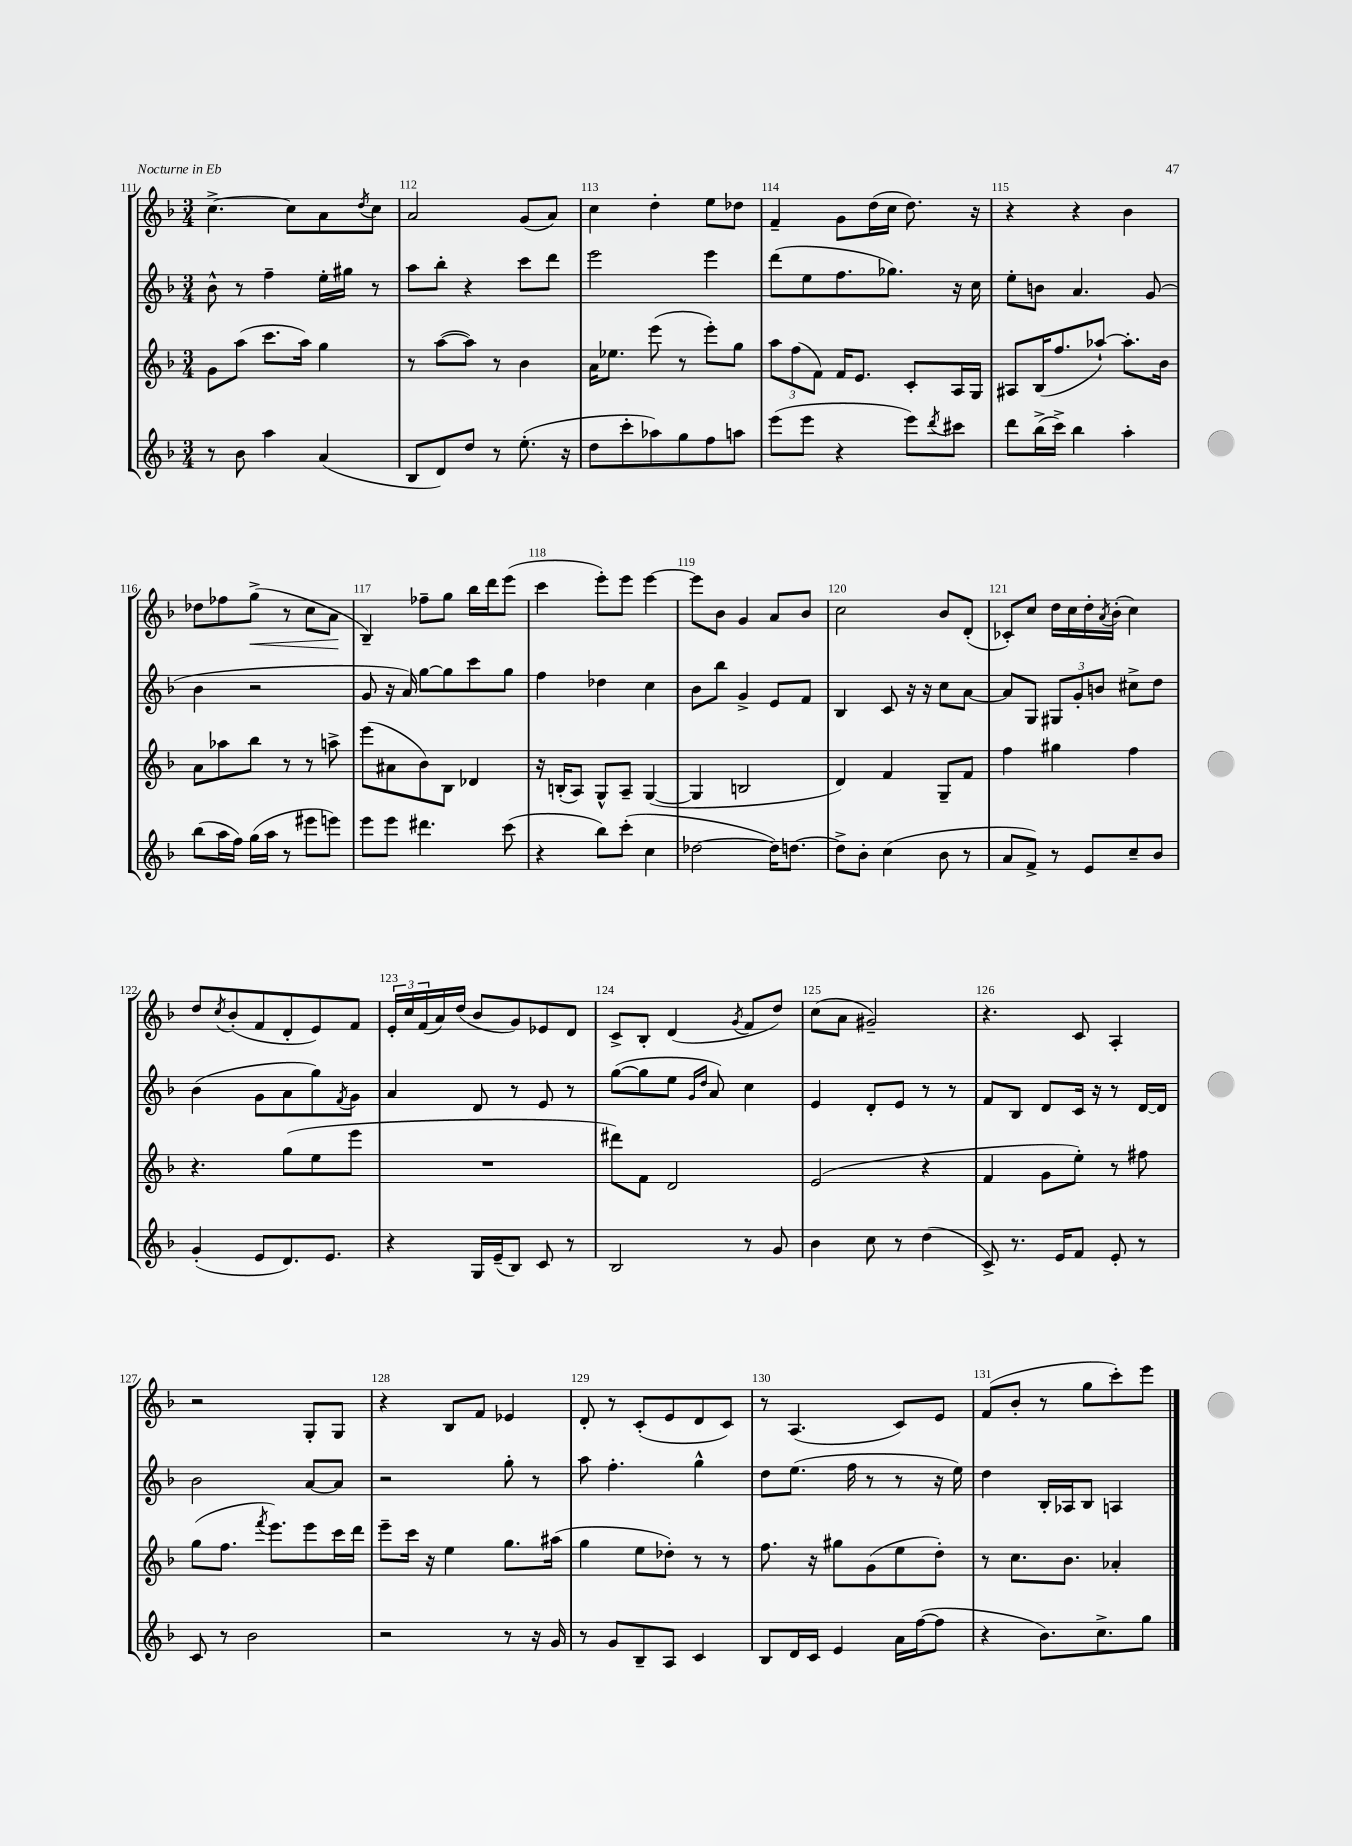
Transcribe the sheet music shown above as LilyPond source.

<<
\new StaffGroup <<
\new Staff = "s0" {
    \clef treble \key f \major \numericTimeSignature \time 3/4
    c''4.~-> c''8 a'8 \acciaccatura { d''8 } c''8 |
    a'2 g'8( a'8) |
    c''4 d''4-. e''8 des''8 |
    f'4-- g'8 d''16( c''16 d''8.) r16 |
    r4 r4 bes'4 |
    des''8 fes''8 g''8->\<( r8 c''8 a'8\! |
    bes4--) fes''8-- g''8 bes''16 d'''16 e'''8( |
    c'''4 e'''8-.) e'''8 e'''4~ |
    e'''8 bes'8 g'4 a'8 bes'8 |
    c''2 bes'8 d'8-.( |
    ces'8-.) c''8 d''16 c''16 d''16-. \acciaccatura { a'8 } bes'16-.( c''4) |
    d''8 \acciaccatura { c''8 } bes'8-.( f'8 d'8-. e'8) f'8 |
    \tuplet 3/2 { e'16-. c''16 f'16( } a'16) d''16( bes'8 g'8) ees'8 d'8 |
    c'8-> bes8-. d'4( \acciaccatura { g'8 } f'8 d''8) |
    c''8( a'8 gis'2--) |
    r4. c'8 a4-. |
    r2 g8-. g8 |
    r4 bes8 f'8 ees'4 |
    d'8-. r8 c'8-.( e'8 d'8 c'8) |
    r8 a4.( c'8) e'8 |
    f'8( bes'8-. r8 g''8 c'''8-.) e'''8 \bar "|." |
}
\new Staff = "s1" {
    \clef treble \key f \major \numericTimeSignature \time 3/4
    bes'8-^ r8 f''4-- e''16-. gis''16 r8 |
    a''8 bes''8-. r4 c'''8 d'''8 |
    e'''2 e'''4 |
    d'''8( e''8 f''8. ges''8.) r16 c''16 |
    e''8-. b'8 a'4. g'8( |
    bes'4 r2 |
    g'8 r16 a'16) g''8~ g''8 c'''8 g''8 |
    f''4 des''4 c''4 |
    bes'8 bes''8 g'4-> e'8 f'8 |
    bes4 c'8 r16 r16 c''8 a'8~ |
    a'8 g8 \tuplet 3/2 { gis8 g'8-. b'8 } cis''8-> d''8 |
    bes'4( g'8 a'8 g''8) \acciaccatura { f'8 } g'8 |
    a'4 d'8 r8 e'8 r8 |
    g''8~( g''8 e''8 \grace { g'16 d''16 } a'8) c''4 |
    e'4 d'8-. e'8 r8 r8 |
    f'8 bes8 d'8 c'16 r16 r8 d'16~ d'16 |
    bes'2 a'8~ a'8 |
    r2 g''8-. r8 |
    a''8 f''4.-. g''4-^ |
    d''8 e''8.( f''16 r8 r8 r16 e''16) |
    d''4 bes16-. aes16 bes8 a4 \bar "|." |
}
\new Staff = "s2" {
    \clef treble \key f \major \numericTimeSignature \time 3/4
    g'8 a''8( c'''8. a''16) g''4 |
    r8 a''8~( a''8) r8 bes'4 |
    a'16 ees''8. e'''8( r8 e'''8-.) g''8 |
    \tuplet 3/2 { a''8 f''8( f'8) } f'16 e'8. c'8-. a16 g16 |
    ais8 bes16( f''8. aes''8~-!) aes''8.-. bes'16 |
    a'8 aes''8 bes''8 r8 r8 a''8-> |
    e'''8( ais'8 bes'8) bes8 des'4 |
    r16 b16-.( a8) g8-^ a8-- g4~( |
    g4 b2 |
    d'4) f'4 g8-- f'8 |
    f''4 gis''4 f''4 |
    r4. g''8( e''8 e'''8 |
    R2. |
    dis'''8) f'8 d'2 |
    e'2( r4 |
    f'4 g'8 e''8-.) r8 fis''8 |
    g''8( f''8. \acciaccatura { f'''8 } e'''8.) e'''8 c'''16 d'''16 |
    e'''8-- c'''16 r16 e''4 g''8. ais''16( |
    g''4 e''8 des''8-.) r8 r8 |
    f''8. r16 gis''8 g'8( e''8 d''8-.) |
    r8 c''8. bes'8. aes'4-. \bar "|." |
}
\new Staff = "s3" {
    \clef treble \key f \major \numericTimeSignature \time 3/4
    r8 bes'8 a''4 a'4( |
    bes8 d'8) d''8 r8 e''8.-.( r16 |
    d''8 c'''8-. aes''8) g''8 f''8 a''8 |
    e'''8( e'''8 r4 e'''8) \acciaccatura { d'''8 } cis'''8 |
    d'''8 bes''16->( c'''16->) bes''4 a''4-. |
    bes''8( a''16 f''16) g''16( a''16 r8 eis'''8 e'''8) |
    e'''8 e'''8 dis'''4. c'''8( |
    r4 bes''8) c'''8-.( c''4 |
    des''2~ des''16) d''8.~ |
    d''8-> bes'8-. c''4( bes'8 r8 |
    a'8 f'8->) r8 e'8 c''8-- bes'8 |
    g'4-.( e'8 d'8.) e'8. |
    r4 g16 e'16--( bes8) c'8 r8 |
    bes2 r8 g'8 |
    bes'4 c''8 r8 d''4( |
    c'8->) r8. e'16 f'8 e'8-. r8 |
    c'8 r8 bes'2 |
    r2 r8 r16 g'16 |
    r8 g'8 bes8-- a8 c'4 |
    bes8 d'16 c'16 e'4 a'16 f''16~( f''8 |
    r4 bes'8.) c''8.-> g''8 \bar "|." |
}
>>
>>
\layout { \context { \Score currentBarNumber = #111 \override BarNumber.break-visibility = ##(#f #t #t) barNumberVisibility = #all-bar-numbers-visible } }
